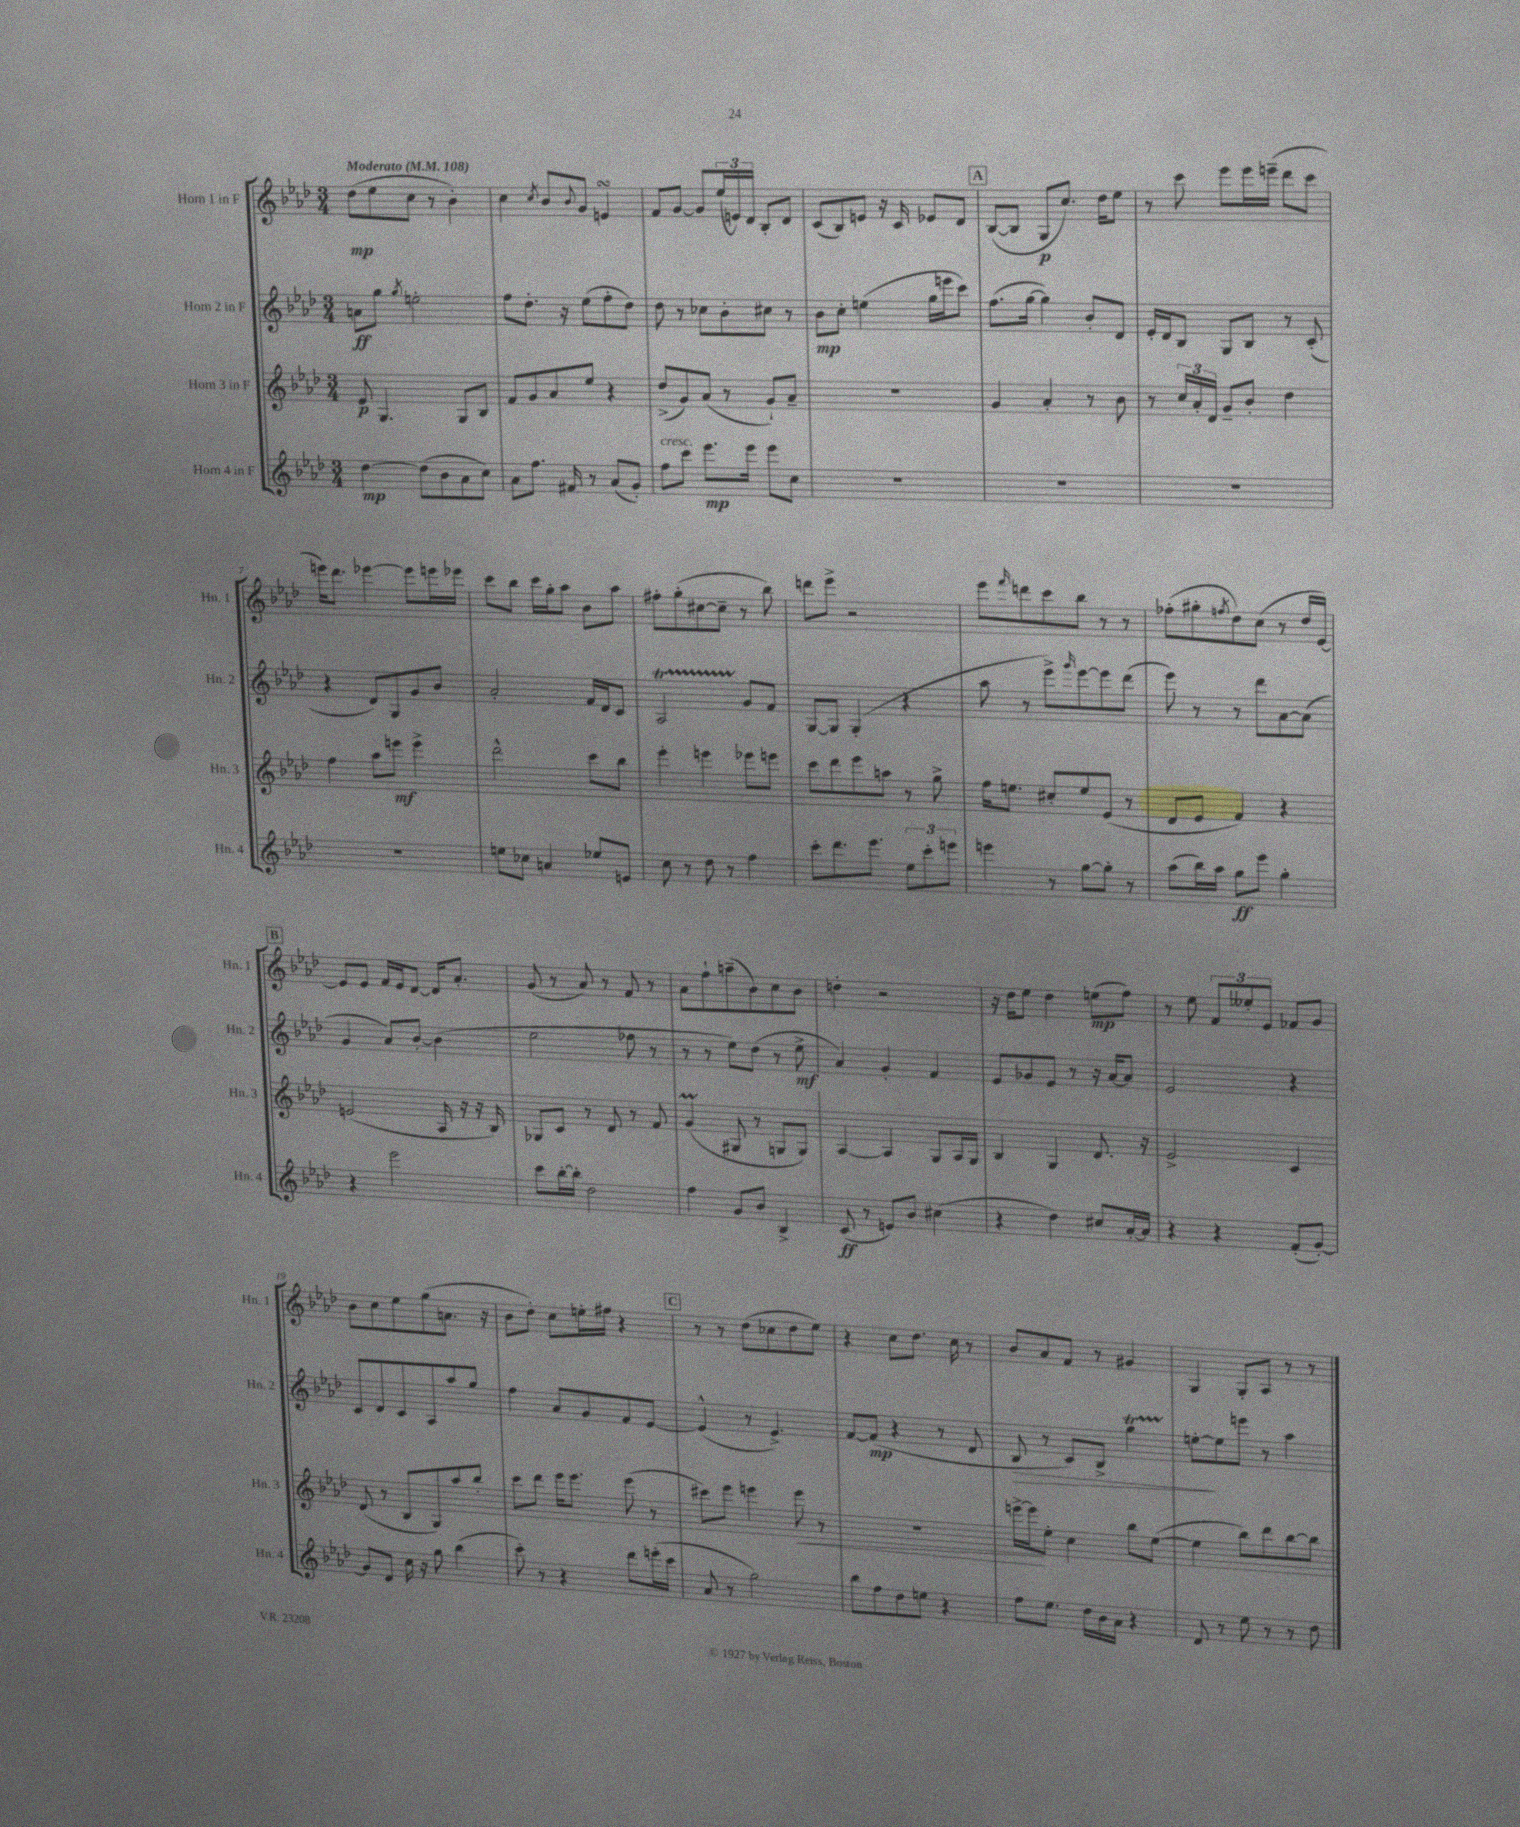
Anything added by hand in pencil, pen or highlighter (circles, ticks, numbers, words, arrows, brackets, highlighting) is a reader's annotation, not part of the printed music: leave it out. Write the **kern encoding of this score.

**kern	**kern	**kern	**kern
*staff4	*staff3	*staff2	*staff1
*clefG2	*clefG2	*clefG2	*clefG2
*k[b-e-a-d-]	*k[b-e-a-d-]	*k[b-e-a-d-]	*k[b-e-a-d-]
*M3/4	*M3/4	*M3/4	*M3/4
*MM108	*MM108	*MM108	*MM108
[4dd-\	8e-/	8a\L	(8dd-\L
.	4.G/	8gg\J	8ee-\
.	.	8qgg/	.
(8dd-\]L	.	2ee'\	8cc\J
8b-\	.	.	8r
8a-\	8G/L	.	4b-'\)
8cc\J)	8B-/J	.	.
=	=	=	=
8a-\L	8f/L	8ff\L	4cc\
8.ff\J	8g/	8.dd-'\J	.
.	.	.	8qcc/
.	8a-/	.	8b-/L
16f#/	.	16r	.
.	.	.	8qqb-/
8r	8ee-/J	(8ee-\L	8g/J
(8a-/L	4r	8ff'\	4e/
8g'/J)	.	8dd-\J)	.
=	=	=	=
8ff\L	(8dd-^/L	8dd-\	8f/L
8ccc\J	8g/)	8r	[8g/J
8.eee-\L	(8a-/J	8cc-\L	8g/]L
.	8r	8b-'\	(24ee-/L
.	.	.	24e/)
16eee-\Jk	.	.	.
.	.	.	24d-/JJ
8eee-\L	8g`/L)	8cc#\J	8B-'/L
8cc\J	8a-~/J	8r	8d-/J
=	=	=	=
2.r	2.r	8b-\L	(8c/L
.	.	8cc'\J	8B-/)
.	.	(4ee\	8e/J
.	.	.	16r
.	.	.	16c/
.	.	16gg\LL	8e-/L
.	.	16eee\J	.
.	.	8ccc\J)	8d-/J
=	=	=	=
2.r	4g/	(8.ff\L	([8B-/L
.	.	.	8B-/]J
.	.	[16gg\Jk	.
.	4a-'/	4gg\])	8G/L
.	.	.	8.cc/J)
.	8r	8b-'/L	.
.	.	.	16dd-\LK
.	8b-\	8d-/J	8ee-\J
=	=	=	=
2.r	8r	16e-'/LL	8r
.	.	16d-/J	.
.	24cc/LL	8B-/J	8ccc\
.	24a-'/	.	.
.	24d-/JJ	.	.
.	8g~/L	8G/L	8eee-\L
.	8b-'/J	8B-/J	16eee-\L
.	.	.	(16eee~\JJ
.	4dd-\	8r	8ddd-\L
.	.	(8c'/	8ccc\J
=	=	=	=
2.r	4ff\	4r	16eee\LK)
.	.	.	8.ddd-\J
.	8aa-\L	8d-/L)	[4eee-\
.	8eee\J	8G/	.
.	4eee^\	8g/	8eee-\]L
.	.	8b-/J	16eee\L
.	.	.	16eee-\JJ
=	=	=	=
8ee\L	2ddd-^^\	2a-'/	8ccc\L
8cc-\J	.	.	8bb-\J
4a/	.	.	16ccc\LL
.	.	.	16gg'\J
.	.	.	8aa-\J
8ee-/L	8ccc\L	16f/LL	8b-\L
.	.	16d-/J	.
8e/J	8bb-\J	8c/J	8aa-\J
=	=	=	=
8cc\	4eee-'\	2A-/	8ff#'\L
8r	.	.	(8gg'\
8dd-\	4eee\	.	[8cc#\
8r	.	.	8cc#~\]J
4ff\	8eee-\L	8g/L	8r
.	8eee\J	8f/J	8bb-\)
=	=	=	=
8ccc'\L	8ccc\L	[8G/L	8ddd\L
8.ddd-\	8ddd-\	8G/]J	8eee-^\J
.	8eee-\	(4G'/	2r
8.eee-\J	.	.	.
.	8aa\J	.	.
12ee-\L	8r	4r	.
12ccc'\	.	.	.
.	8gg^\	.	.
12eee\J	.	.	.
=	=	=	=
4eee\	16ff\LK	8aa-\	8eee-\L
.	8.ee\J	.	.
.	.	.	16qqfff/
.	.	8r	8ddd\
8r	8cc#'/L	8eee-^\L)	8ccc\
.	.	16qqggg/	.
[8gg\L	8ee/	[8eee-\	8bb-\J
8gg'\]J	(8e-/J	8eee-\]	8r
8r	8r	(8ddd-\J	8r
=	=	=	=
(8aa-\L	8d-/L	8eee-\)	(8ff-'\L
16bb-\L)	8e-/J	8r	8gg#'\
16aa-\JJ	.	.	.
.	.	.	8qff/
8gg\L	4f/)	8r	8dd-\)
8eee-\J	.	8ddd-\L	(8cc\J
4gg'\	4r	[8a-\	8r
.	.	(8a-\]J	16dd-/LL
.	.	.	[16e-/JJ)
=	=	=	=
4r	(2e/	4g/	8e-/]L
.	.	.	8e-/J
2eee-\	.	8a-/L)	16f/LL
.	.	.	16e-/J
.	.	[8b-'/J	[8d-/J
.	16A-/	(4b-\]	16d-/]LK
.	16r	.	8.a-'/J
.	16r	.	.
.	16B-/)	.	.
=	=	=	=
8ccc\L	8G-/L	2ee-\	(8g/
[16bb-'\L	8c/J	.	8r
16bb-'\]JJ	.	.	.
2dd-\	8r	.	8a-/)
.	8d-/	.	8r
.	8r	8ff-\	8f/
.	8f/	8r	8r
=	=	=	=
4ff\	(4g/	8r	8a-\L
.	.	8r	8ff`\
8g/L	8G#/	8ee-\L)	(8aa~\
8b-/J	8r	(8dd-\J	8b-\)
4B-^/	8G/L	8r	8cc\
.	8G/J)	8ee-^\	8b-\J
=	=	=	=
(8c/	[4A-/	4a-/)	4dd'\
8r	.	.	.
8e/L)	4A-/]	4g'/	2r
8b-/J	.	.	.
(4cc#\	8G/L	4f/	.
.	16A-/L	.	.
.	16G/JJ	.	.
=	=	=	=
4r	4B-/	8e-/L	16r
.	.	.	16dd-\LK
.	.	8g-/	8ee-\J
4dd-\)	4G/	8e-/J	4dd-\
.	.	8r	.
8cc#/L	8.d-/	16r	(8ee\L
.	.	[16a-/LK	.
[16a-'/L	.	8a-/]J	8ff\J)
16a-/]JJ	16r	.	.
=	=	=	=
4r	2e-^/	2e-/	8r
.	.	.	8ee-\
4r	.	.	12f/L
.	.	.	12ee--'/
.	.	.	12e-/J
(8f'/L	4c/	4r	8f-/L
[8g'/J)	.	.	8g/J
=	=	=	=
8g/]L	(8d-/	8c/L	8b-\L
8d-/J	8r	8d-/	8cc\
16cc\	8B-/L	8c/	8ee-\
16r	.	.	.
8gg\	8G/)	8A-/	(8gg\
(4bb-\	8aa-/	8aa-/	8.a\J
.	8bb-'/J	8gg/J	.
.	.	.	16r
=	=	=	=
8ccc'\)	8ccc\L	4ff\	8b-\L
8r	8ddd-\J	.	8dd-'\J)
4r	16eee-\LK	8a-/L	8cc\L
.	8.eee-\J	.	.
.	.	8g/	16ee'\L
.	.	.	16ff#\JJ
8ddd-\L	(8eee-\	8f/	4r
(16eee'\L	8r	[8e-/J	.
16ccc\JJ	.	.	.
=	=	=	=
8a-/	8ccc#\L)	(4e-^^/]	8r
8r	8eee-\J	.	8r
2gg\)	4eee\	8r	(8dd-\L
.	.	4.e-^/)	8cc-\
.	8eee\	.	8dd-\
.	8r	.	8ee-\J)
=	=	=	=
8bb-\L	2.r	[8f/L	4r
8ff\	.	(8f/]J	.
8dd-\	.	4r	8cc\L
8ee\J	.	.	8.dd-\J
4r	.	8r	.
.	.	.	16cc\
.	.	8d-/	8r
=	=	=	=
8ff\L	[16eee^\LL	8B-/	8b-/L
.	16eee\]J	.	.
8.ee-\J	8ee-'\J	8r	8a-/
.	4cc\	8c/L)	8f/J
16dd-\LL	.	.	.
16b-\	.	8B-^/J	8r
16a-\JJ	.	.	.
4r	8bb-\L	4gg\	4g#/
.	([8ee-\J	.	.
=	=	=	=
8d-/	4ee-\]	[8ee'\L	4G/
8r	.	8ee\]	.
8ee-\	8bb-\L)	8eee\J	8G'/L
8r	8ddd-\	8r	8A-/J
8r	[8bb-\	4aa-\	8r
8dd-\	8bb-\]J	.	8r
==	==	==	==
*-	*-	*-	*-
